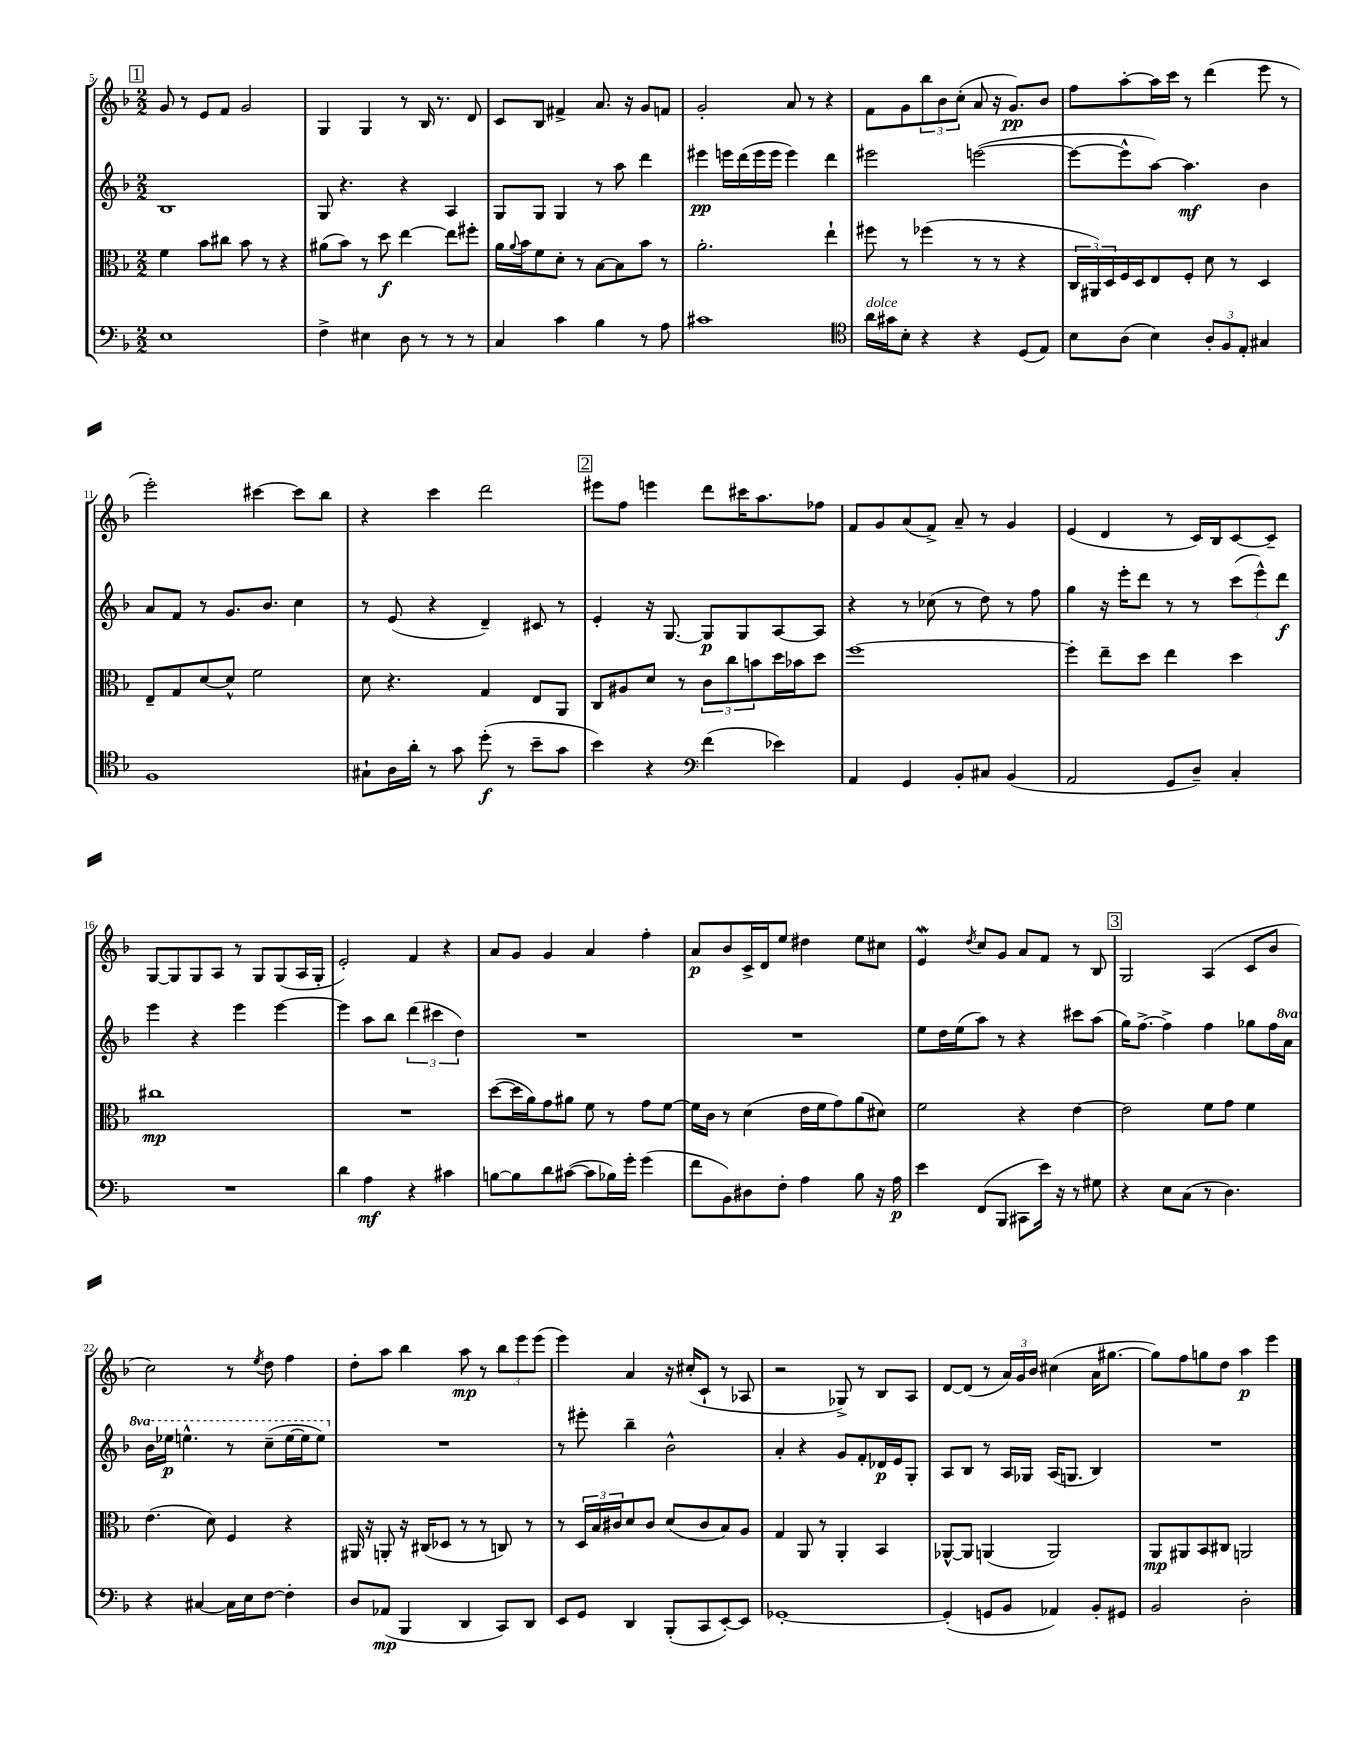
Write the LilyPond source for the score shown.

<<
\new StaffGroup <<
\new Staff = "s0" {
    \clef treble \key f \major \numericTimeSignature \time 2/2
    \mark \markup { \box "1" } g'8 r8 e'8 f'8 g'2 |
    g4 g4 r8 bes16 r8. d'8 |
    c'8 bes8 fis'4-> a'8. r16 g'8 f'8 |
    g'2-. a'8 r8 r4 |
    f'8 g'8 \tuplet 3/2 { bes''8 bes'8 c''8-.( } a'8 r16 g'8.\pp) bes'8 |
    f''8 a''8~-. a''16 c'''16 r8 d'''4( e'''8 r8 |
    e'''2-.) cis'''4~ cis'''8 bes''8 |
    r4 c'''4 d'''2 |
    \mark \markup { \box "2" } eis'''8 f''8 e'''4 d'''8 cis'''16 a''8. fes''8 |
    f'8 g'8 a'8( f'8->) a'8-- r8 g'4 |
    e'4( d'4 r8 c'16) bes16 c'8~ c'8-- |
    g8~ g8 g8 a8 r8 g8 g8( a16 g16-. |
    e'2-.) f'4 r4 |
    a'8 g'8 g'4 a'4 f''4-. |
    a'8\p bes'8 c'16-> d'16 e''8 dis''4 e''8 cis''8 |
    e'4\mordent \acciaccatura { d''8 } c''8 g'8 a'8 f'8 r8 bes8 |
    \mark \markup { \box "3" } g2 a4( c'8 bes'8 |
    c''2) r8 \acciaccatura { e''8 } d''8 f''4 |
    d''8-. a''8 bes''4 a''8\mp r8 \tuplet 3/2 { bes''8 e'''8 e'''8( } |
    e'''4) a'4 r16 cis''16-.( c'8-! r8 aes8 |
    r2 ges8->) r8 bes8 a8 |
    d'8~ d'8( r8 \tuplet 3/2 { a'16) g'16 bes'16 } cis''4( a'16 gis''8.~ |
    gis''8) f''8 g''8 d''8 a''4\p e'''4 \bar "|." |
}
\new Staff = "s1" {
    \clef treble \key f \major \numericTimeSignature \time 2/2 \set Staff.ottavationMarkups = #ottavation-simple-ordinals
    \mark \markup { \box "1" } bes1 |
    g8 r4. r4 a4 |
    g8 g8 g4 r8 a''8 d'''4 |
    eis'''4\pp e'''16 d'''16( e'''16 e'''16 e'''4) d'''4 |
    eis'''2 e'''2~( |
    e'''8~ e'''8-^ a''8~) a''4.\mf bes'4 |
    a'8 f'8 r8 g'8. bes'8. c''4 |
    r8 e'8( r4 d'4--) cis'8 r8 |
    \mark \markup { \box "2" } e'4-. r16 g8.~ g8\p g8 a8~ a8 |
    r4 r8 ces''8( r8 d''8) r8 f''8 |
    g''4 r16 e'''16-. d'''8 r8 r8 \tuplet 3/2 { c'''8( e'''8-^) d'''8\f } |
    e'''4 r4 e'''4 e'''4~ |
    e'''4 a''8 bes''8 \tuplet 3/2 { d'''4( cis'''4 d''4) } |
    R1 |
    R1 |
    e''8 d''16 e''16( a''8) r8 r4 cis'''8 a''8( |
    \mark \markup { \box "3" } g''16) f''8.~-> f''4-> f''4 ges''8 f''16 \ottava #1 a''16 |
    bes''16 ees'''16\p e'''4.-^ r8 c'''8--( e'''16~ e'''16 e'''8) \ottava #0 |
    R1 |
    r8 eis'''8-. bes''4-- bes'2-^ |
    a'4-. r4 g'8 f'8-. des'16\p e'16 g8-. |
    a8 bes8 r8 a16 ges16 a16( g8. bes4) |
    R1 \bar "|." |
}
\new Staff = "s2" {
    \clef alto \key f \major \numericTimeSignature \time 2/2
    \mark \markup { \box "1" } f'4 bes'8 cis''8 bes'8 r8 r4 |
    ais'8( bes'8) r8 d''8\f e''4~ e''8 fis''8-. |
    a'16 \appoggiatura { a'8 } bes'16 f'8 d'8-. r8 bes8~ bes8 bes'8 r8 |
    a'2.-. e''4-! |
    fis''8 r8 fes''4( r8 r8 r4 |
    \tuplet 3/2 { c16 ais,16) d16 } f16 d16 e8 f8-. d'8 r8 d4 |
    e8-- g8 d'8~ d'8-^ f'2 |
    d'8 r4. g4 e8 a,8 |
    \mark \markup { \box "2" } c8 ais8 d'8 r8 \tuplet 3/2 { c'8 c''8 b'8 } d''16 bes'16 d''8 |
    f''1~ |
    f''4-. e''8-- d''8 e''4 d''4 |
    cis''1\mp |
    R1 |
    d''8~( d''16 a'16) g'8 ais'8 f'8 r8 g'8 f'8~ |
    f'16 c'16 r8 d'4( e'16 f'16 g'8) a'8( dis'8) |
    f'2 r4 e'4~ |
    \mark \markup { \box "3" } e'2 f'8 g'8 f'4 |
    e'4.( d'8) f4 r4 |
    ais,16 r16 a,8-. r16 cis16( des8 r8 r8 c8) r8 |
    r8 \tuplet 3/2 { d16 bes16 cis'16 } d'8 cis'8 d'8( cis'8 bes8) a8 |
    g4 a,8 r8 a,4-. bes,4 |
    aes,8~-^ aes,8 a,4( a,2) |
    a,8\mp ais,8 bes,8 cis8 a,2 \bar "|." |
}
\new Staff = "s3" {
    \clef bass \key f \major \numericTimeSignature \time 2/2
    \mark \markup { \box "1" } e1 |
    f4-> eis4 d8 r8 r8 r8 |
    c4 c'4 bes4 r8 a8 |
    cis'1 |
    \clef tenor a'16^\markup { \italic "dolce" } gis'16 bes8-. r4 r4 d8( e8) |
    bes8 a8( bes4) \tuplet 3/2 { a8-. f8 e8-. } gis4 |
    f1 |
    gis8-! a16 a'16-. r8 g'8 d''8-.\f( r8 bes'8-- g'8 |
    \mark \markup { \box "2" } bes'4) r4 \clef bass f'4( ees'4) |
    a,4 g,4 bes,8-. cis8 bes,4( |
    a,2 g,8 d8--) c4-. |
    R1 |
    d'4 a4\mf r4 cis'4 |
    b8~ b8 d'8 cis'8~( cis'8 bes16) g'16-. g'4( |
    f'8 bes,8) dis8 f8-. a4 bes8 r16 a16\p |
    e'4 f,8( bes,,8 cis,8 e'16) r16 r8 gis8 |
    \mark \markup { \box "3" } r4 e8 c8( r8 d4.) |
    r4 cis4~ cis16 e16 f8~ f4-. |
    d8 aes,8\mp( bes,,4 d,4 c,8) d,8 |
    e,8 g,8 d,4 bes,,8-.( c,8 e,8~-.) e,8 |
    ges,1~-. |
    ges,4-.( g,8 bes,8 aes,4) bes,8-. gis,8 |
    bes,2 d2-. \bar "|." |
}
>>
>>
\layout { \context { \Score currentBarNumber = #5 } }
